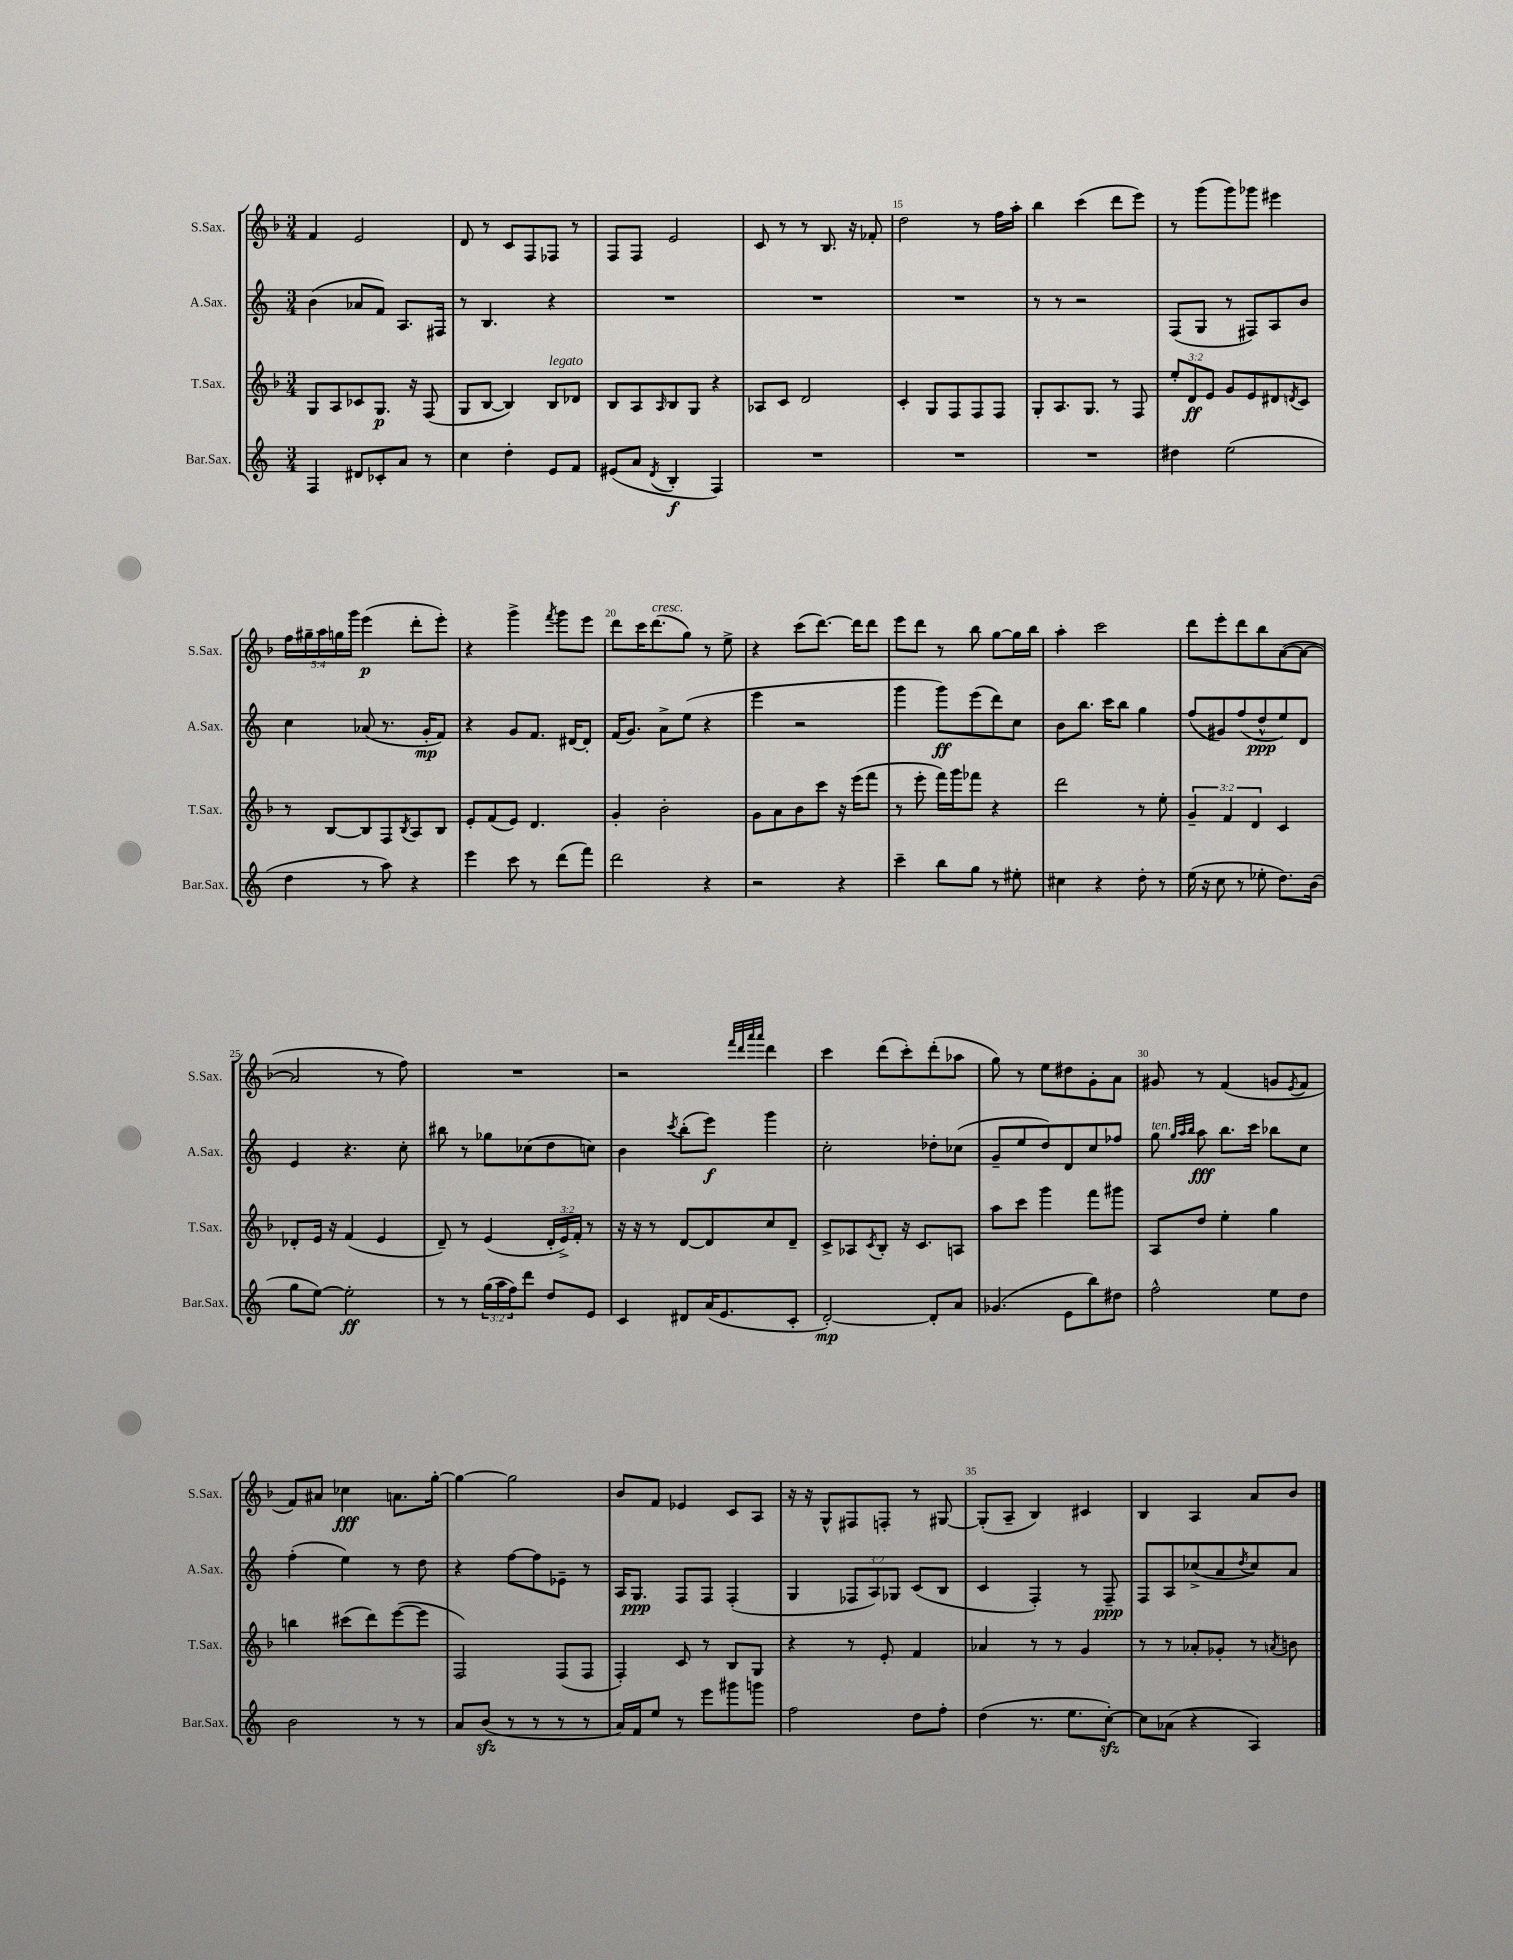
<<
\new StaffGroup <<
\new Staff = "s0" \with { instrumentName = "S.Sax." shortInstrumentName = "S.Sax." } {
    \clef treble \key f \major \numericTimeSignature \time 3/4 \override Staff.TupletNumber.text = #tuplet-number::calc-fraction-text
    f'4 e'2 |
    d'8 r8 c'8 f8 fes8 r8 |
    f8 f8 e'2 |
    c'8 r8 r8 bes8. r16 fes'8-. |
    d''2 r8 f''16 a''16-. |
    bes''4 c'''4( d'''8 e'''8) |
    r8 g'''8( g'''8) ges'''8 eis'''4 |
    \tuplet 5/4 { f''16 gis''16-- a''16 g''16 g'''16 } e'''4\p( d'''8-. e'''8-.) |
    r4 g'''4-> \acciaccatura { f'''8 } g'''8 e'''8 |
    d'''8 c'''16 d'''8.^\markup { \italic "cresc." }( g''8) r8 e''8-> |
    r4 c'''8( d'''8.~) d'''16 d'''8 |
    e'''8 d'''8 r8 bes''8 g''8~ g''16 bes''16 |
    a''4-. c'''2 |
    d'''8 e'''8-. d'''8 bes''8 a'8~( a'8~ |
    a'2 r8 f''8) |
    R2. |
    r2 \grace { f'''32 d'''32 a'''32 a'''32 } d'''4 |
    c'''4 d'''8( c'''8-.) d'''8-.( aes''8 |
    g''8) r8 e''8 dis''8 g'8-. a'8 |
    gis'8 r8 f'4( g'8 \acciaccatura { e'8 } f'8 |
    f'8) ais'8 ces''4\fff a'8. g''16~-. |
    g''4~ g''2 |
    bes'8 f'8 ees'4 c'8 a8 |
    r16 r16 g8-^ fis8 f8-. r8 gis8~ |
    gis8-.( a8-- bes4) cis'4 |
    bes4 a4 a'8 bes'8 \bar "|." |
}
\new Staff = "s1" \with { instrumentName = "A.Sax." shortInstrumentName = "A.Sax." } {
    \clef treble \key c \major \numericTimeSignature \time 3/4 \override Staff.TupletNumber.text = #tuplet-number::calc-fraction-text
    b'4( aes'8 f'8) a8. fis16 |
    r8 b4. r4 |
    R2. |
    R2. |
    R2. |
    r8 r8 r2 |
    f8( g8 r8 fis8) a8 b'8 |
    c''4 aes'8( r8. g'16-.\mp f'8) |
    r4 g'8 f'8. dis'16~ dis'8-. |
    f'16( g'8.) a'8-> e''8( r4 |
    e'''4 r2 |
    g'''4 g'''8\ff) e'''8( d'''8) c''8 |
    b'8 b''8. c'''16 b''8 g''4 |
    f''8( gis'8) f''8( d''8-^\ppp e''8) d'8 |
    e'4 r4. c''8-. |
    bis''8 r8 ges''8 ces''8( d''8 c''8) |
    b'4 \acciaccatura { c'''8 } b''8-.( e'''8\f) g'''4 |
    c''2-. des''8-. ces''8( |
    g'8-- e''8 d''8) d'8 c''8 fes''8 |
    g''8^\markup { \italic "ten." } \grace { g''32 a''32 b''32 } a''8\fff b''8. c'''16 bes''8 c''8 |
    f''4-.( e''4) r8 d''8 |
    r4 f''8~ f''8 ees'8-- r8 |
    a16 g8.\ppp f8 f8 f4-.( |
    g4 \tuplet 3/2 { fes8 a8) ges8 } c'8( b8 |
    c'4 f4-.) r8 f8--\ppp |
    f8 a8 ces''8->( a'8 \acciaccatura { d''8 } ces''8) a'8 \bar "|." |
}
\new Staff = "s2" \with { instrumentName = "T.Sax." shortInstrumentName = "T.Sax." } {
    \clef treble \key f \major \numericTimeSignature \time 3/4 \override Staff.TupletNumber.text = #tuplet-number::calc-fraction-text
    g8 a8 ces'8 g8.\p r16 f8( |
    g8 bes8~ bes4) bes8^\markup { \italic "legato" } des'8 |
    bes8 a8 \grace { a16 } bes8 g8 r4 |
    aes8 c'8 d'2 |
    c'4-. g8 f8 f8 f8 |
    g8-. a8. g8. r8 f8 |
    \tuplet 3/2 { e''8-. d'8\ff e'8 } g'8 e'8 dis'8 \acciaccatura { d'8 } c'8 |
    r8 bes8~ bes8 f8 \acciaccatura { bes8 } a8 bes8 |
    e'8-. f'8( e'8) d'4. |
    g'4-. bes'2-. |
    g'8 a'8 bes'8 c'''8 r16 e'''16( f'''8 |
    r8 e'''8-. f'''16) g'''16 fes'''8 r4 |
    d'''2 r8 e''8-. |
    \tuplet 3/2 { g'4-- f'4 d'4 } c'4 |
    des'8-. e'16 r16 f'4( e'4 |
    d'8--) r8 e'4( \tuplet 3/2 { d'16-. e'16->) f'16-. } r8 |
    r16 r16 r8 d'8~ d'8 c''8 d'8-- |
    c'8-> aes8 \acciaccatura { c'8 } bes8-. r16 c'8. a8 |
    a''8 c'''8 g'''4 f'''8 gis'''8 |
    a8 d''8 e''4-. g''4 |
    b''4 cis'''8( d'''8) e'''8~( e'''8 |
    f2) f8( f8 |
    f4-.) c'8 r8 bes8 g8 |
    r4 r8 e'8-. f'4 |
    aes'4 r8 r8 g'4 |
    r8 r8 aes'8-. ges'8-. r8 \acciaccatura { a'8 } b'8 \bar "|." |
}
\new Staff = "s3" \with { instrumentName = "Bar.Sax." shortInstrumentName = "Bar.Sax." } {
    \clef treble \key c \major \numericTimeSignature \time 3/4 \override Staff.TupletNumber.text = #tuplet-number::calc-fraction-text
    f4 dis'8 ces'8-. a'8 r8 |
    c''4 d''4-. e'8 f'8 |
    eis'8( a'8 \acciaccatura { d'8 } b4-.\f f4) |
    R2. |
    R2. |
    R2. |
    dis''4 e''2( |
    d''4 r8 a''8) r4 |
    e'''4 c'''8 r8 d'''8( f'''8) |
    d'''2 r4 |
    r2 r4 |
    c'''4-- b''8 g''8 r8 eis''8-. |
    cis''4 r4 d''8-. r8 |
    e''16( r16 c''8 r8 ees''8-. d''8.) b'16( |
    g''8 e''8~) e''2-.\ff |
    r8 r8 \tuplet 3/2 { g''16( a''16 f''16) } d'''8 d''8 e'8 |
    c'4 dis'8 a'16( e'8. c'8-. |
    d'2~-.\mp) d'8-. a'8 |
    ges'4.( e'8 b''8) dis''8 |
    f''2-^ e''8 d''8 |
    b'2 r8 r8 |
    a'8 b'8\sfz( r8 r8 r8 r8 |
    a'16) f'16 e''8 r8 e'''8 gis'''8 g'''8 |
    f''2 d''8 f''8-. |
    d''4( r8. e''8. c''8~-.\sfz) |
    c''8 aes'8( r4 a4) \bar "|." |
}
>>
>>
\layout { \context { \Score currentBarNumber = #11 \override BarNumber.break-visibility = ##(#f #t #t) barNumberVisibility = #(every-nth-bar-number-visible 5) } }
